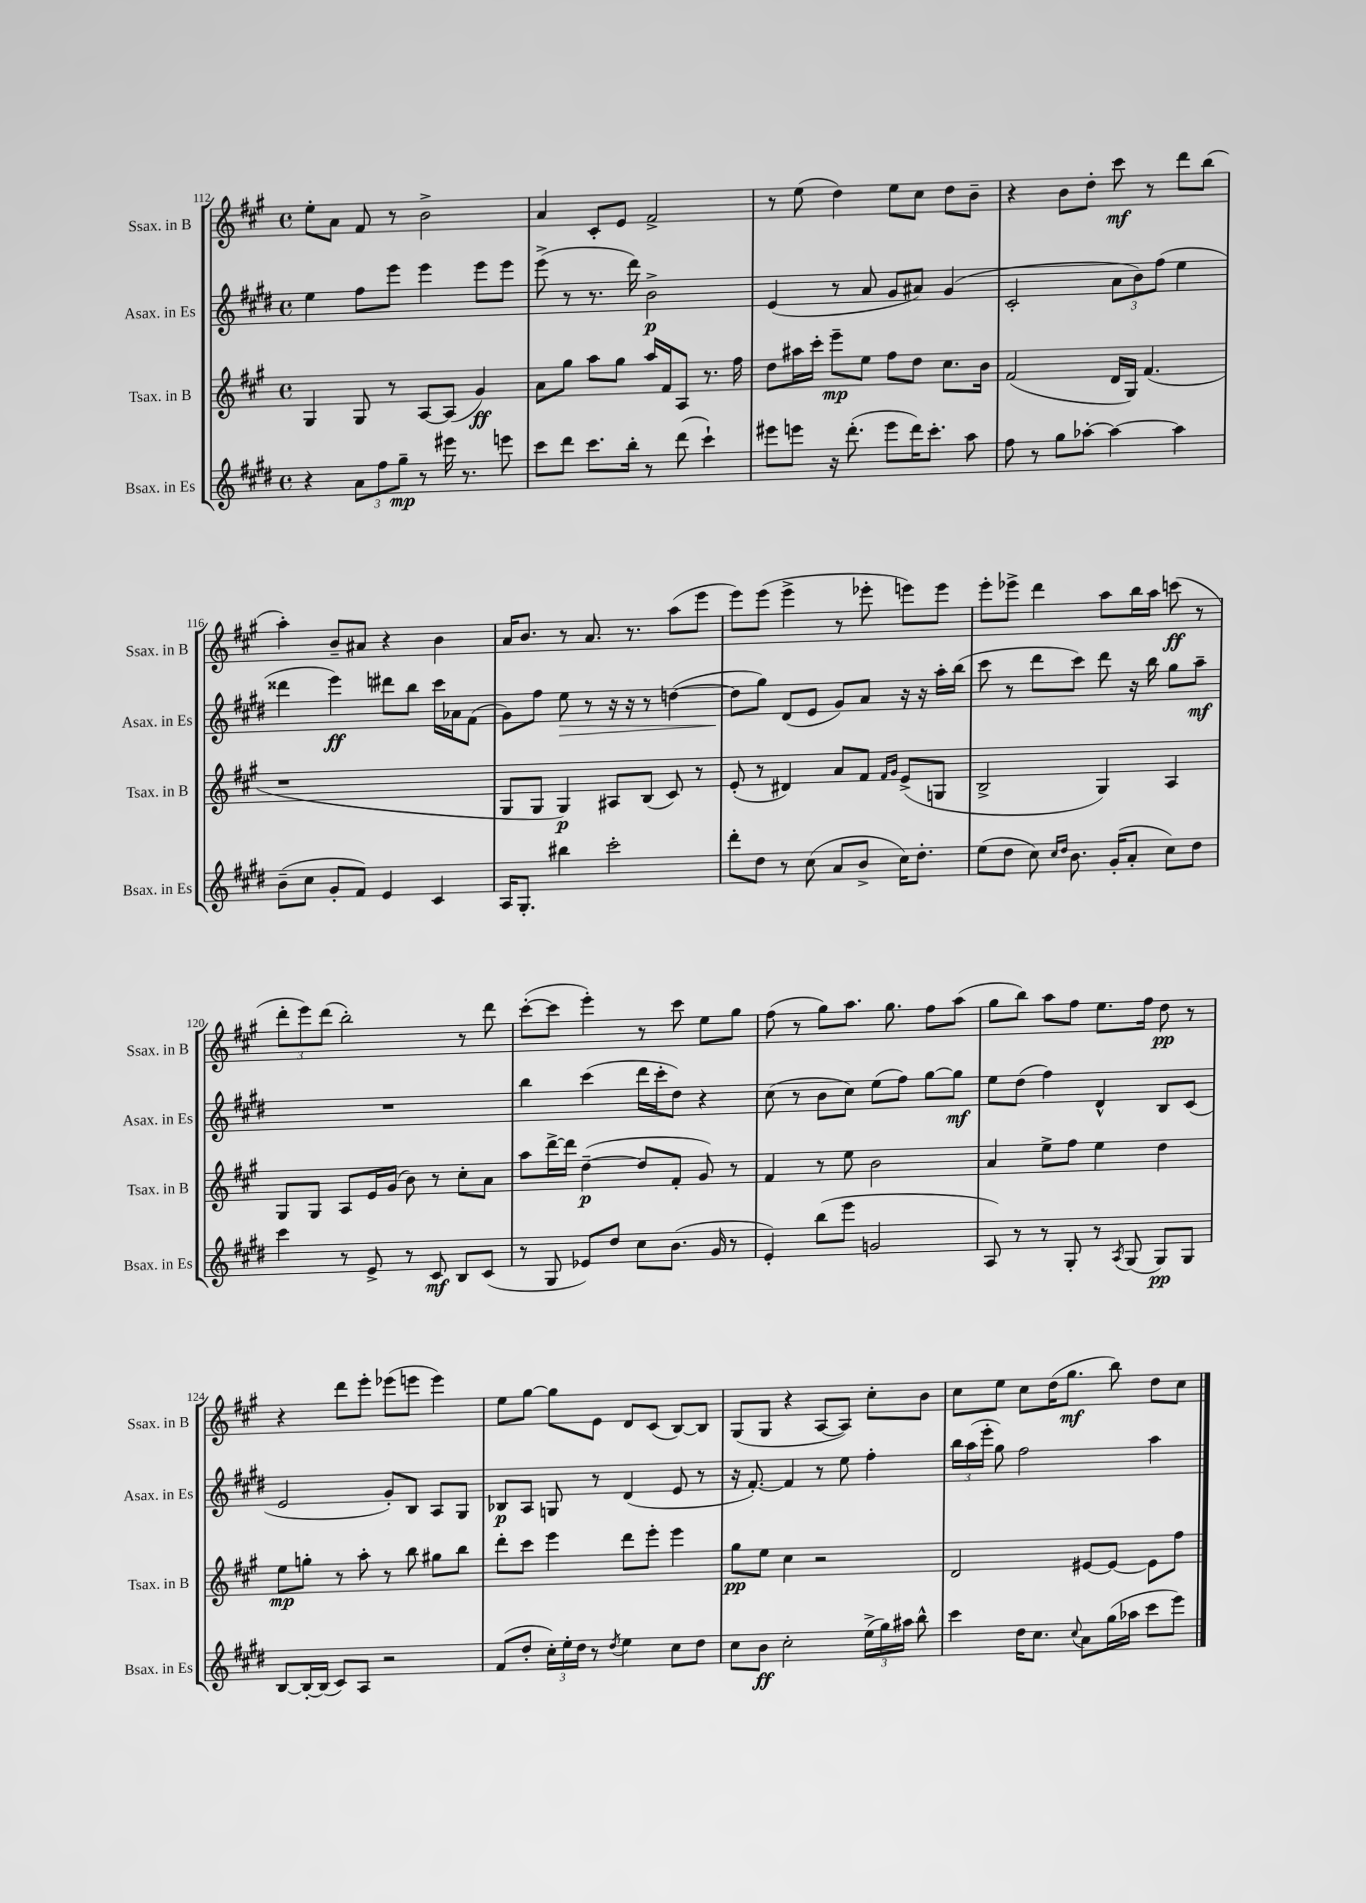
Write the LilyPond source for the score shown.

<<
\new StaffGroup <<
\new Staff = "s0" \with { instrumentName = "Ssax. in B" shortInstrumentName = "Ssax. in B" } {
    \clef treble \key a \major \defaultTimeSignature \time 4/4
    \autoBeamOff e''8[-. a'8] fis'8 r8 b'2-> |
    a'4 cis'8[-. e'8] fis'2-> |
    r8 e''8( d''4) e''8[ cis''8] d''8[ b'8]-- |
    r4 b'8[ d''8]-. cis'''8\mf r8 d'''8[ b''8]( |
    a''4-.) b'8[-- ais'8] r4 b'4 |
    a'16[ b'8.] r8 a'8. r8. a''8[( e'''8] |
    e'''8[) e'''8]( e'''4-> r8 ees'''8-. e'''8[) e'''8] |
    e'''8[-. ees'''8]-> d'''4 a''8[ b''16 a''16] c'''8\ff( r8 |
    \tuplet 3/2 { d'''8[-. e'''8) d'''8]( } b''2-.) r8 d'''8 |
    cis'''8[~-.( cis'''8] e'''4-.) r8 cis'''8 e''8[ gis''8] |
    fis''8( r8 gis''8[) a''8.] gis''8. fis''8[ a''8]( |
    gis''8[ b''8]) a''8[ fis''8] e''8.[ fis''16] d''8\pp r8 |
    r4 d'''8[ e'''8]-. ees'''8[( e'''8] e'''4) |
    e''8[ gis''8]~ gis''8[ e'8] d'8[ cis'8]( b8[~) b8] |
    gis8[( gis8] r4 a8[~ a8]) cis''8[-. b'8] |
    cis''8[ e''8] cis''8[ d''16( gis''8.]\mf b''8) d''8[ cis''8] \bar "|." |
}
\new Staff = "s1" \with { instrumentName = "Asax. in Es" shortInstrumentName = "Asax. in Es" } {
    \clef treble \key e \major \defaultTimeSignature \time 4/4
    \autoBeamOff e''4 fis''8[ e'''8] e'''4 e'''8[ e'''8] |
    e'''8->( r8 r8. dis'''16) b'2->\p |
    e'4( r8 a'8 gis'8[ ais'8]) gis'4( |
    cis'2-. \tuplet 3/2 { a'8[ b'8) fis''8]( } e''4 |
    disis'''4 e'''4\ff) dis'''8[ b''8] cis'''16[ aes'16 fis'8]( |
    gis'8[) fis''8] e''8\> r8 r16 r16 r8 d''4~( |
    d''8[\! gis''8]) dis'8[( e'8] gis'8[) a'8] r16 r16 a''16[-. b''16]( |
    cis'''8 r8 dis'''8[ cis'''8]) dis'''8 r16 b''16 gis''8[ a''8]--\mf |
    R1 |
    b''4 cis'''4( dis'''16[ cis'''16-. dis''8]) r4 |
    cis''8( r8 b'8[ cis''8]) e''8[( fis''8]) gis''8[~ gis''8]\mf |
    e''8[ dis''8]( fis''4) dis'4-^ b8[ cis'8]( |
    e'2 gis'8[-.) b8] a8[ gis8] |
    bes8[\p a8] g8 r8 dis'4( e'8 r8 |
    r16 fis'8.~-.) fis'4 r8 e''8 fis''4-. |
    \tuplet 3/2 { b''16[ a''16( e'''16]-. } gis''8) fis''2 a''4 \bar "|." |
}
\new Staff = "s2" \with { instrumentName = "Tsax. in B" shortInstrumentName = "Tsax. in B" } {
    \clef treble \key a \major \defaultTimeSignature \time 4/4
    \autoBeamOff gis4 gis8 r8 a8[~ a8]( gis'4\ff) |
    a'8[ gis''8] a''8[ gis''8] a''16[ fis'16 a8] r8. fis''16 |
    d''8[ ais''16 cis'''16]-. e'''8[--\mp e''8] fis''8[ d''8] cis''8.[ b'16] |
    fis'2( d'16[ gis16]) fis'4.( |
    r1 |
    gis8[ gis8] gis4\p) ais8[ b8]( cis'8) r8 |
    e'8-.( r8 dis'4) a'8[ fis'8] \grace { fis'16[ gis'16] } e'8[->( g8] |
    b2-> gis4) a4 |
    gis8[ gis8] a8[ e'16 gis'16]( b'8) r8 cis''8[-. a'8] |
    a''8[ d'''16~-> d'''16] d''4~--\p( d''8[ fis'8]-. gis'8) r8 |
    fis'4 r8 e''8 b'2 |
    a'4 e''8[-> fis''8] e''4 d''4 |
    e''8[\mp g''8]-. r8 a''8-. r8 b''8 gis''8[ b''8] |
    d'''8[-. cis'''8] e'''4 d'''8[ e'''8]-. e'''4 |
    gis''8[\pp e''8] cis''4 r2 |
    d'2 eis'8[~ eis'8]~ eis'8[ fis''8] \bar "|." |
}
\new Staff = "s3" \with { instrumentName = "Bsax. in Es" shortInstrumentName = "Bsax. in Es" } {
    \clef treble \key e \major \defaultTimeSignature \time 4/4
    \autoBeamOff r4 \tuplet 3/2 { a'8[ fis''8 gis''8]--\mp } r8 eis'''16 r8. e'''8 |
    cis'''8[ dis'''8] cis'''8.[ b''16]-. r8 dis'''8( cis'''4-!) |
    eis'''8[ e'''8] r16 dis'''8.-.( e'''8[ dis'''16) cis'''8.]-. a''8 |
    fis''8 r8 gis''8[ aes''8]~-. aes''4~ aes''4 |
    b'8[--( cis''8] gis'8[-. fis'8]) e'4 cis'4 |
    a16[ gis8.]-. bis''4 cis'''2-. |
    dis'''8[-. dis''8] r8 cis''8( a'8[ b'8]-> cis''16[) dis''8.]-. |
    e''8[( dis''8] cis''8) \grace { cis''16[ dis''16] } b'8. gis'16[-.( a'8]-. cis''8[) dis''8] |
    cis'''4 r8 e'8-> r8 cis'8\mf b8[ cis'8]( |
    r8 gis8 ees'8[) dis''8] cis''8[ b'8.]( gis'16 r8 |
    e'4-.) b''8[( e'''8] g'2 |
    a8) r8 r8 gis8-. r8 \acciaccatura { a8 } gis8( gis8[\pp) gis8] |
    b8[~ b16~-. b16]( cis'8[) a8] r2 |
    fis'8[( dis''8]-. \tuplet 3/2 { cis''16[-.) e''16-. dis''16] } r8 \acciaccatura { dis''8 } e''4 cis''8[ dis''8] |
    cis''8[ b'8]\ff cis''2-. \tuplet 3/2 { e''16[->( gis''16) ais''16] } b''8-^ |
    cis'''4 dis''16[ cis''8.] \appoggiatura { cis''8 } a'8[ gis''16( aes''16] cis'''8[ e'''8]) \bar "|." |
}
>>
>>
\layout { \context { \Score currentBarNumber = #112 } }
